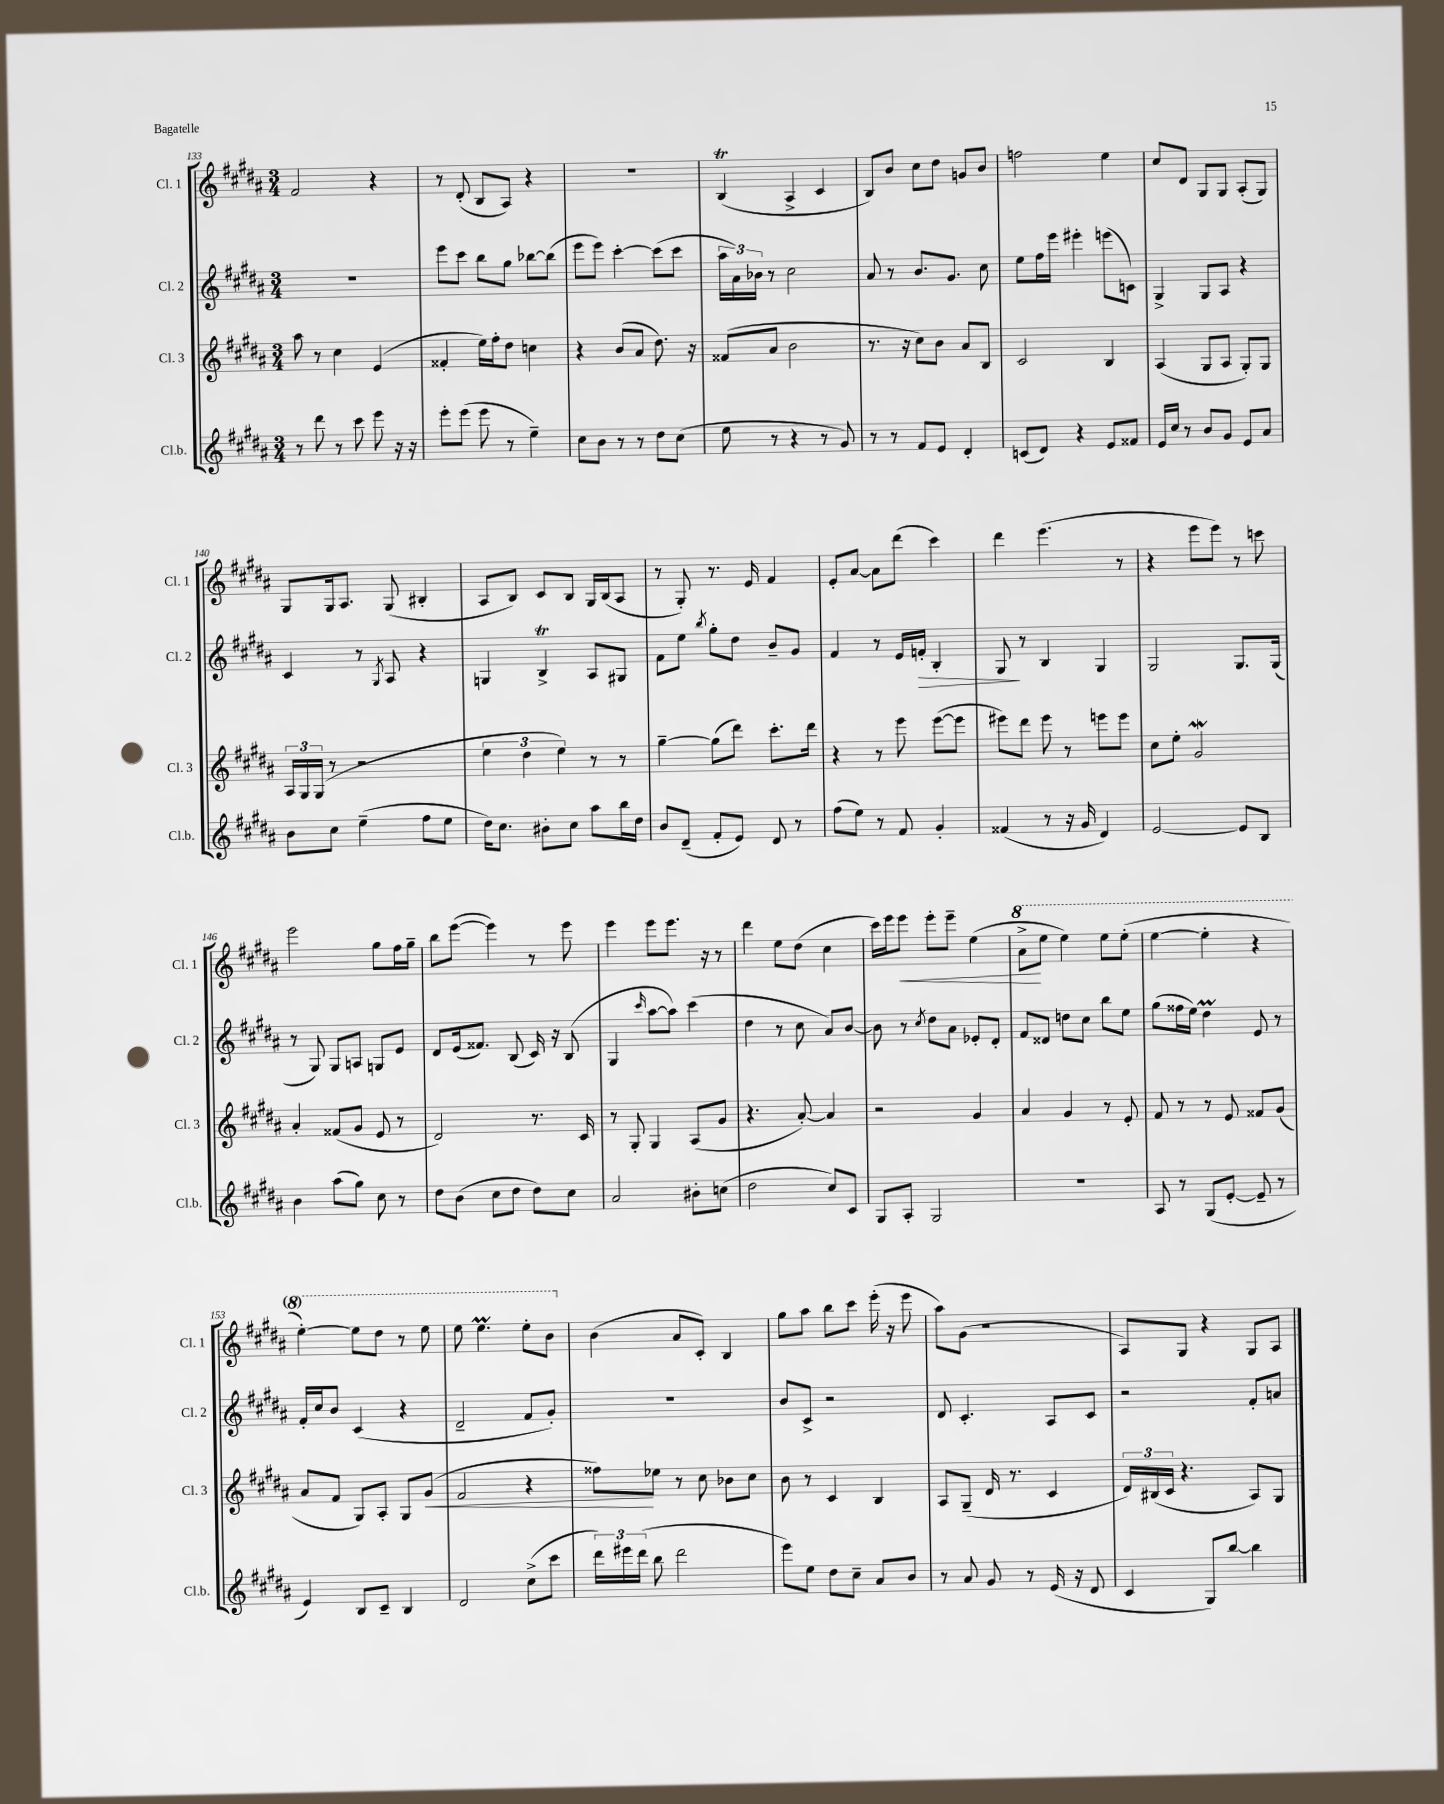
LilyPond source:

<<
\new StaffGroup <<
\new Staff = "s0" \with { instrumentName = "Cl. 1" shortInstrumentName = "Cl. 1" } {
    \clef treble \key b \major \numericTimeSignature \time 3/4
    \autoBeamOff fis'2 r4 |
    r8 dis'8-.( b8[ ais8]) r4 |
    R2. |
    b4\trill( ais4-> cis'4 |
    b8[) b'8] cis''8[ dis''8] g'8[ b'8] |
    f''2 e''4 |
    cis''8[ dis'8] gis8[ gis8] ais8[-.( gis8]) |
    gis8[ gis16 ais8.] gis8( bis4-. |
    ais8[ b8]) cis'8[ b8] gis16[ b16( ais8] |
    r8 gis8-.) r8. e'16 fis'4 |
    e'8[-. ais'8]~ ais'8[ dis'''8]( cis'''4) |
    dis'''4 e'''4.( r8 |
    r4 e'''8[ e'''8]) r8 c'''8 |
    e'''2 gis''8[ fis''16 gis''16]-- |
    b''8[ e'''8]~( e'''4) r8 e'''8 |
    e'''4 e'''8[ e'''8.] r16 r8 |
    dis'''4 e''8[ dis''8]( cis''4 |
    cis'''16[) e'''16 e'''8]\< e'''8[-. e'''8]-- e''4( |
    \ottava #1 ais''8[->\! e'''8] e'''4) e'''8[ e'''8]-.( |
    e'''4~ e'''4-. r4 |
    e'''4~-.) e'''8[ dis'''8] r8 e'''8 |
    e'''8 e'''4.\prall e'''8[-. b''8] \ottava #0 |
    b'4( ais'8[ cis'8]-.) b4 |
    gis''8[ ais''8] b''8[ cis'''8] e'''16-.( r16 e'''8 |
    ais''8[) gis'8]( r2 |
    ais8[) gis8] r4 gis8[ ais8] \bar "|." |
}
\new Staff = "s1" \with { instrumentName = "Cl. 2" shortInstrumentName = "Cl. 2" } {
    \clef treble \key b \major \numericTimeSignature \time 3/4
    \autoBeamOff R2. |
    e'''8[ cis'''8] b''8[ gis''8] bes''8[~ bes''8]( |
    e'''8[ e'''8]) cis'''4~-. cis'''8[( cis'''8] |
    \tuplet 3/2 { ais''16[ ais'16) bes'16] } r8 cis''2 |
    ais'8 r8 b'8.[ gis'8.] cis''8 |
    e''8[ fis''16 e'''16] eis'''4-. e'''8[( c'8]) |
    gis4-> gis8[ ais8] r4 |
    cis'4 r8 \acciaccatura { gis8 } ais8 r4 |
    g4 b4->\trill ais8[ gis8] |
    fis'8[ e''8] \acciaccatura { b''8 } gis''8[-. dis''8] b'8[-- gis'8] |
    fis'4 r8 e'16[ f'16]-.\> b4-. |
    gis8\! r8 b4 gis4 |
    gis2 gis8.[ gis16]( |
    r8 gis8) gis8[ a8] g8[ e'8] |
    dis'8[ e'16( fisis'8.]) b8( cis'16) r16 b8( |
    gis4 \grace { cis'''16 } ais''8[~ ais''8]) cis'''4( |
    dis''4 r8 cis''8 ais'8[) b'8]~ |
    b'8 r8 \acciaccatura { cis''8 } dis''8[ ais'8] ees'8[-. dis'8]-. |
    fis'8[ disis'8] d''8[ cis''8] b''8[ e''8] |
    gis''8[( fisis''16 e''16]) dis''4\prall e'8 r8 |
    fis'16[-. cis''16 b'8] cis'4( r4 |
    dis'2-- fis'8[ gis'8]-.) |
    R2. |
    b'8[ cis'8]-> r2 |
    dis'8 cis'4.-. ais8[ cis'8] |
    r2 fis'8[-. a'8] \bar "|." |
}
\new Staff = "s2" \with { instrumentName = "Cl. 3" shortInstrumentName = "Cl. 3" } {
    \clef treble \key b \major \numericTimeSignature \time 3/4
    \autoBeamOff ais''8 r8 cis''4 e'4( |
    fisis'4-. e''16[) fis''16-. dis''8] c''4 |
    r4 b'8[( ais'8] dis''8.) r16 |
    fisis'8[( ais'8] b'2 |
    r8. r16 cis''8[) b'8] ais'8[ b8] |
    cis'2 b4 |
    ais4( gis8[ ais8] gis8[-.) gis8] |
    \tuplet 3/2 { ais16[ gis16 gis16]( } r8 r2 |
    \tuplet 3/2 { e''4 dis''4 e''4) } r8 r8 |
    gis''4~-- gis''8[( dis'''8]) cis'''8.[-. dis'''16] |
    r4 r8 e'''8 e'''8[~( e'''8] |
    eis'''8[) dis'''8] eis'''8 r8 e'''8[ e'''8] |
    cis''8[ e''8]-. gis'2\mordent |
    ais'4-. fisis'8[( gis'8] e'8 r8 |
    dis'2) r8. cis'16 |
    r8 gis8-. gis4 ais8[( gis'8] |
    r4. ais'8~-.) ais'4 |
    r2 gis'4 |
    ais'4 gis'4 r8 e'8-. |
    fis'8 r8 r8 e'8 fisis'8[ gis'8]( |
    ais'8[ fis'8] gis8[) ais8]-. gis8[ gis'8]\<( |
    fis'2 r4 |
    fisis''8[\!) ees''8] r8 cis''8 bes'8[ cis''8] |
    b'8 r8 cis'4 b4 |
    ais8[ gis8]--( dis'16 r8. cis'4 |
    \tuplet 3/2 { dis'16[) bis16( cis'16] } r4. ais8[) gis8] \bar "|." |
}
\new Staff = "s3" \with { instrumentName = "Cl.b." shortInstrumentName = "Cl.b." } {
    \clef treble \key b \major \numericTimeSignature \time 3/4
    \autoBeamOff r8 dis'''8 r8 cis'''8 e'''8 r16 r16 |
    e'''8[-. e'''8]( e'''8 r8 e''4--) |
    cis''8[ b'8] r8 r8 dis''8[ cis''8]( |
    e''8 r8 r4 r8 gis'8) |
    r8 r8 fis'8[ e'8] dis'4-. |
    c'8[( dis'8]) r4 e'8[ fisis'8] |
    e'16[ cis''16] r8 b'8[ gis'8] e'8[ ais'8] |
    b'8[ cis''8] e''4--( fis''8[ e''8] |
    dis''16[) cis''8.] bis'8[-. cis''8] ais''8[ b''16 dis''16] |
    b'8[ dis'8]--( fis'8[-. e'8]) dis'8 r8 |
    fis''8[( e''8]) r8 fis'8 gis'4-. |
    fisis'4( r8 r16 gis'16 dis'4) |
    e'2~ e'8[ b8] |
    b'4 ais''8[( gis''8]) cis''8 r8 |
    dis''8[ b'8]( cis''8[ dis''8] dis''8[) cis''8] |
    ais'2 bis'8[-. c''8]( |
    dis''2 cis''8[) cis'8] |
    gis8[ ais8]-. gis2 |
    R2. |
    ais8 r8 gis8[( e'8]~-. e'8-- r8 |
    e'4) b8[ cis'8]-- b4 |
    dis'2 cis''8[->( cis'''8] |
    \tuplet 3/2 { dis'''16[) eis'''16 dis'''16]( } b''8 dis'''2 |
    e'''8[) e''8] dis''8[ cis''8]-- ais'8[ b'8] |
    r8 ais'8 gis'8 r8 e'16( r16 dis'8 |
    cis'4 gis8[) b''8]~ b''4 \bar "|." |
}
>>
>>
\layout { \context { \Score currentBarNumber = #133 } }
